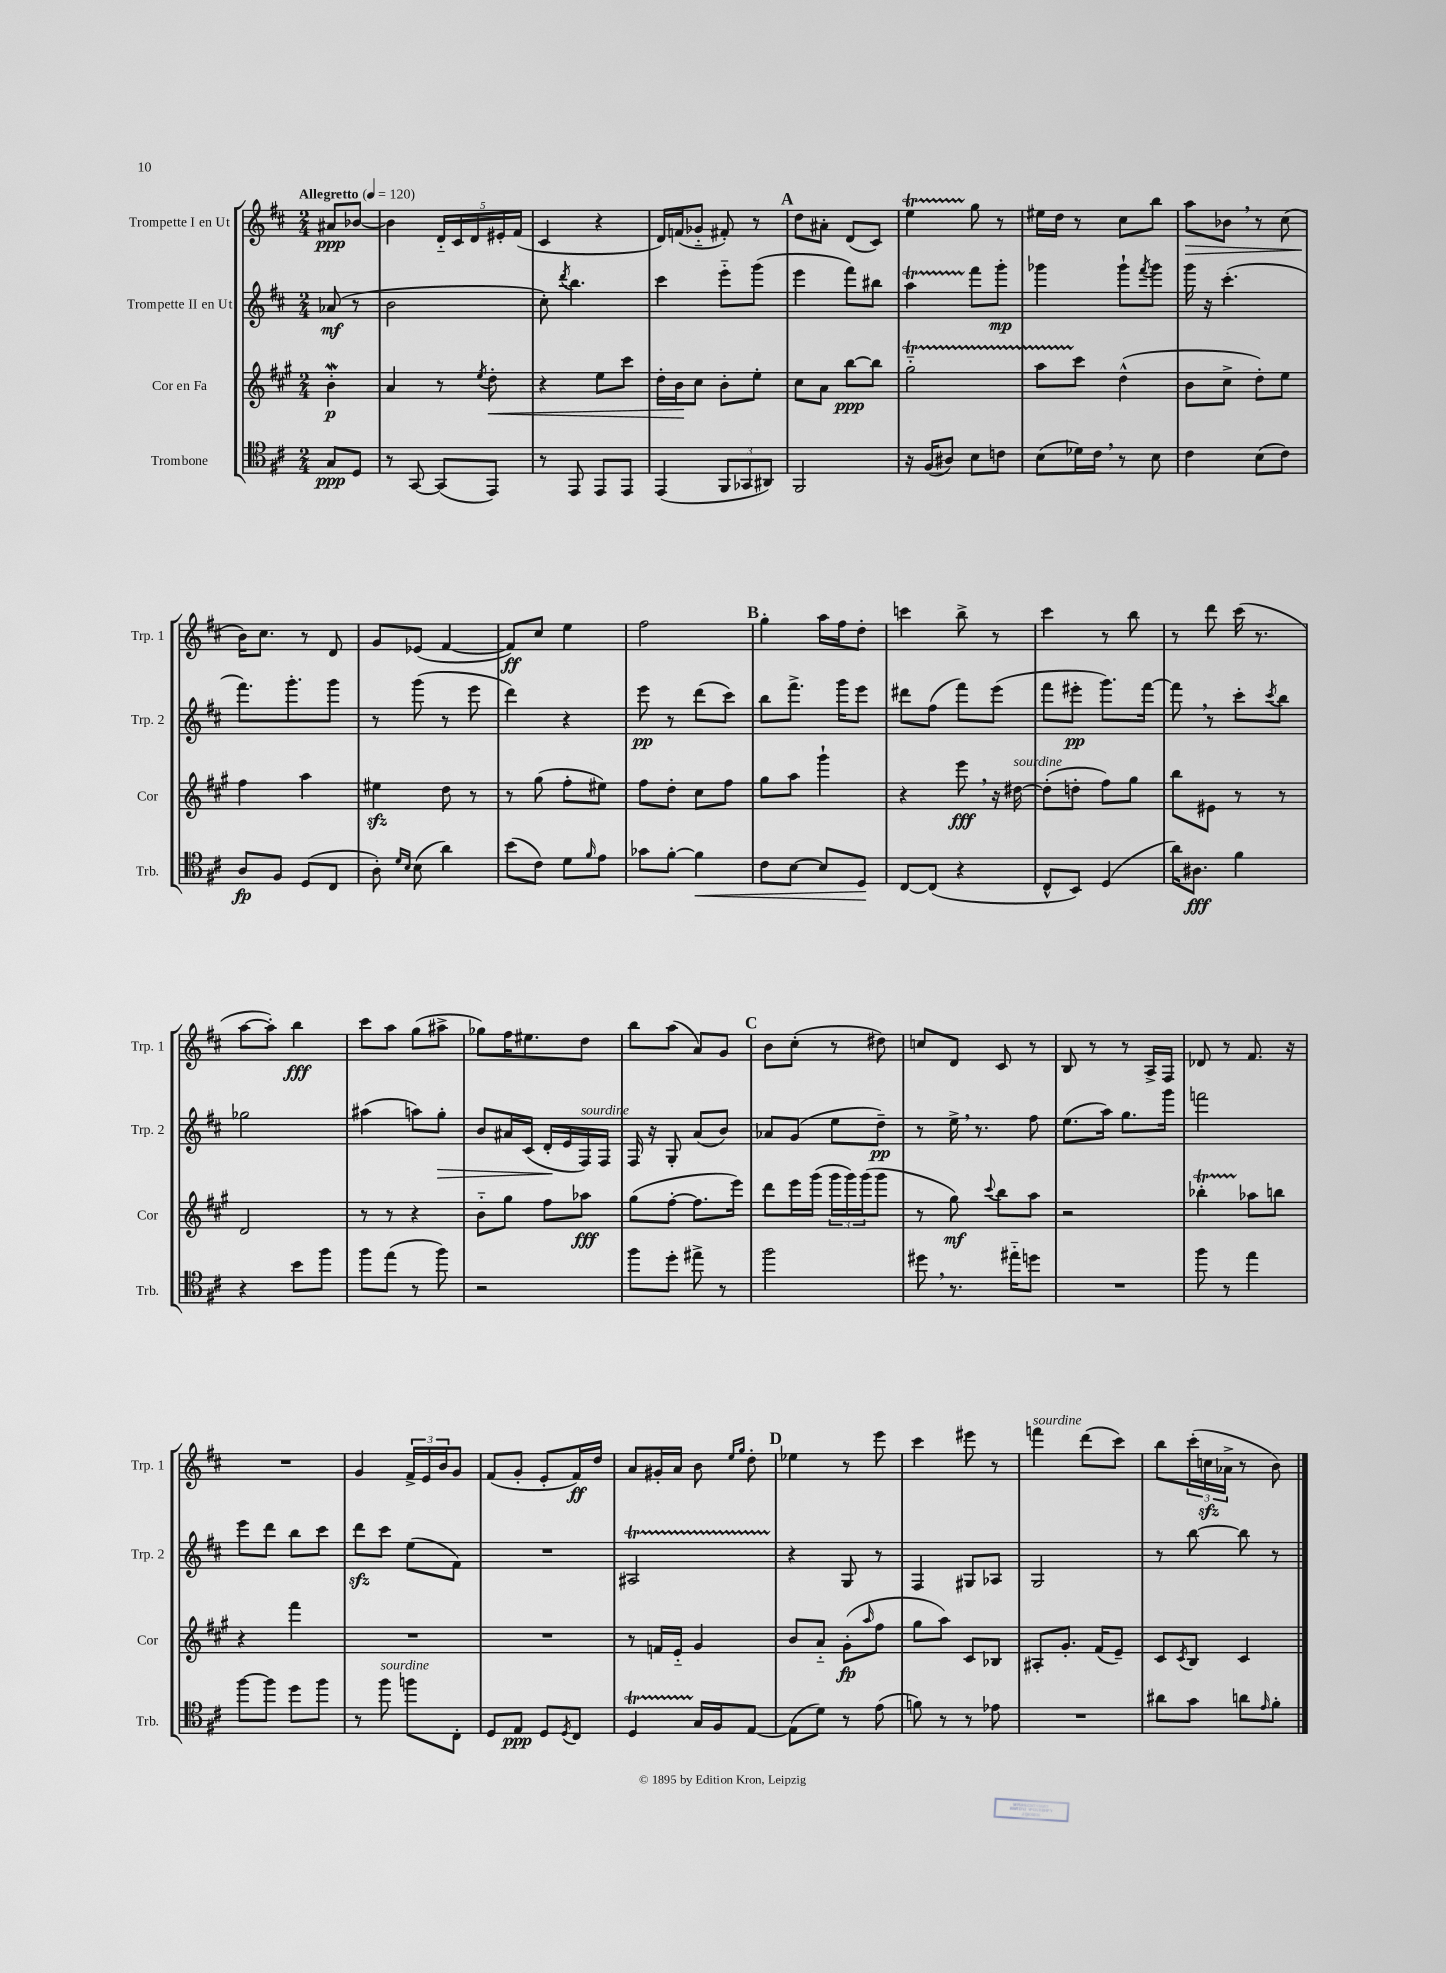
<<
\new StaffGroup <<
\new Staff = "s0" \with { instrumentName = "Trompette I en Ut" shortInstrumentName = "Trp. 1" } {
    \clef treble \key d \major \numericTimeSignature \time 2/4 \partial 4 \tempo "Allegretto" 4 = 120
    ais'8\ppp bes'8~ |
    bes'4 \tuplet 5/4 { d'16-_ cis'16 d'16 eis'16-. fis'16( } |
    cis'4 r4 |
    d'16) f'16( ges'8-_ fis'8-.) r8 |
    \mark \markup { \bold "A" } d''8 ais'8-. d'8( cis'8) |
    e''4\startTrillSpan g''8\stopTrillSpan r8 |
    eis''16 d''16 r8 cis''8 b''8 |
    a''8\> bes'8 \breathe r8 cis''8( |
    b'16\!) cis''8. r8 d'8 |
    g'8 ees'8( fis'4~ |
    fis'8\ff) cis''8 e''4 |
    fis''2 |
    \mark \markup { \bold "B" } g''4-. a''16 fis''16 d''8-. |
    c'''4 b''8-> r8 |
    cis'''4 r8 b''8 |
    r8 d'''8 cis'''16( r8. |
    a''8~ a''8-.) b''4\fff |
    cis'''8 a''8 g''8( ais''8-> |
    ges''8) fis''16 eis''8. d''8 |
    b''8 a''8( a'8) g'8 |
    \mark \markup { \bold "C" } b'8 cis''8-.( r8 dis''8) |
    c''8 d'8 cis'8 r8 |
    b8 r8 r8 a16-> fis16 |
    des'8 r8 fis'8. r16 |
    R2 |
    g'4 \tuplet 3/2 { fis'16-> e'16 b'16 } g'8 |
    fis'8( g'8-. e'8-. fis'16\ff) d''16 |
    a'8 gis'16-. a'16 b'8 \grace { e''16 g''16 } d''8-. |
    \mark \markup { \bold "D" } ees''4 r8 e'''8 |
    cis'''4 eis'''8 r8 |
    f'''4^\markup { \italic "sourdine" } d'''8( cis'''8) |
    b''8 \tuplet 3/2 { cis'''16-.( c''16\sfz aes'16-> } r8 b'8) \bar "|." |
}
\new Staff = "s1" \with { instrumentName = "Trompette II en Ut" shortInstrumentName = "Trp. 2" } {
    \clef treble \key d \major \numericTimeSignature \time 2/4 \partial 4
    aes'8\mf( r8 |
    b'2 |
    cis''8-.) \acciaccatura { d'''8 } b''4. |
    cis'''4 e'''8-_ g'''8( |
    \mark \markup { \bold "A" } e'''4 fis'''8) bis''8 |
    a''4\startTrillSpan fis'''8\stopTrillSpan g'''8-.\mp |
    ges'''4 ges'''8-! \acciaccatura { fis'''8 } ges'''8 |
    g'''16 r16 cis'''4.-.( |
    fis'''8.) g'''8.-. g'''8 |
    r8 g'''8( r8 e'''8 |
    d'''4) r4 |
    e'''8\pp r8 d'''8( cis'''8) |
    \mark \markup { \bold "B" } b''8 fis'''8.-> g'''16 e'''8 |
    dis'''8 fis''8( fis'''8) e'''8( |
    fis'''8 eis'''8-.\pp g'''8.) fis'''16~ |
    fis'''8 \breathe r8 cis'''8-. \acciaccatura { cis'''8 } b''8 |
    ges''2 |
    ais''4( a''8) g''8-.\> |
    b'8 ais'16 cis'16( d'16-.\! e'16 fis16^\markup { \italic "sourdine" }) fis16 |
    fis16 r16 g8-. a'8( b'8) |
    \mark \markup { \bold "C" } aes'8 g'8( e''8 d''8--\pp) |
    r8 e''16-> \breathe r8. fis''8 |
    e''8.( a''16) g''8. g'''16 |
    f'''2 |
    e'''8 d'''8 b''8 cis'''8 |
    d'''8\sfz cis'''8 e''8( fis'8) |
    R2 |
    ais2\startTrillSpan |
    \mark \markup { \bold "D" } r4\stopTrillSpan g8 r8 |
    fis4 gis8 aes8 |
    g2 |
    r8 b''8~ b''8 r8 \bar "|." |
}
\new Staff = "s2" \with { instrumentName = "Cor en Fa" shortInstrumentName = "Cor" } {
    \clef treble \key a \major \numericTimeSignature \time 2/4 \partial 4
    b'4-.\mordent\p |
    a'4 r8 \acciaccatura { e''8 } d''8-.\< |
    r4 e''8 cis'''8 |
    d''16-. b'16\! cis''8 b'8-. e''8-. |
    \mark \markup { \bold "A" } cis''8 a'8 b''8~\ppp b''8 |
    gis''2-_\startTrillSpan |
    a''8 cis'''8\stopTrillSpan d''4-^( |
    b'8 cis''8-> d''8-.) e''8 |
    fis''4 a''4 |
    eis''4\sfz d''8 r8 |
    r8 gis''8( fis''8-. eis''8) |
    fis''8 d''8-. cis''8 fis''8 |
    \mark \markup { \bold "B" } gis''8 a''8 gis'''4-! |
    r4 e'''8\fff \breathe r16 dis''16~^\markup { \italic "sourdine" } |
    dis''8-.( d''8-. fis''8) gis''8 |
    b''8 eis'8 r8 r8 |
    d'2 |
    r8 r8 r4 |
    b'8-_ gis''8 fis''8 aes''8\fff |
    gis''8( fis''8~-. fis''8. e'''16) |
    \mark \markup { \bold "C" } d'''8 e'''16 gis'''16( \tuplet 3/2 { gis'''16 gis'''16) gis'''16( } gis'''8 |
    r8 gis''8\mf) \appoggiatura { cis'''8 } b''8 a''8 |
    r2 |
    bes''4-.\startTrillSpan aes''8\stopTrillSpan b''8 |
    r4 fis'''4 |
    R2 |
    R2 |
    r8 f'16 e'16-_ gis'4 |
    \mark \markup { \bold "D" } b'8 a'8-_ gis'8-.\fp( \grace { a''16 } fis''8 |
    gis''8 a''8) cis'8 bes8 |
    ais8-. gis'8.-. fis'16( e'8--) |
    cis'8 \acciaccatura { cis'8 } b8 cis'4 \bar "|." |
}
\new Staff = "s3" \with { instrumentName = "Trombone" shortInstrumentName = "Trb." } {
    \clef tenor \key d \major \numericTimeSignature \time 2/4 \partial 4
    g8\ppp d8 |
    r8 g,8~ g,8( e,8) |
    r8 e,8 e,8 e,8 |
    e,4( \tuplet 3/2 { fis,8 ges,8 ais,8) } |
    \mark \markup { \bold "A" } fis,2 |
    r16 fis16( ais8) b8 c'8 |
    b8( des'16) cis'16 \breathe r8 b8 |
    cis'4 b8( cis'8) |
    a8\fp fis8 d8( cis8 |
    a8-.) \grace { d'16 b16 } b8( a'4) |
    b'8( cis'8) d'8 \grace { fis'16 } e'8 |
    ges'8 fis'8~-. fis'4\< |
    \mark \markup { \bold "B" } cis'8 b8~ b8 d8\! |
    cis8~ cis8( r4 |
    cis8-^ b,8) d4( |
    a'16) ais8.\fff fis'4 |
    r4 b'8 fis''8 |
    fis''8 e''8( r8 fis''8) |
    r2 |
    fis''8 d''8-. eis''8-> r8 |
    \mark \markup { \bold "C" } fis''2 |
    dis''8 \breathe r8. eis''16-_ d''8 |
    R2 |
    fis''8 r8 e''4 |
    fis''8~ fis''8 d''8 fis''8 |
    r8 fis''8^\markup { \italic "sourdine" } f''8 cis8-. |
    d8 e8\ppp d8 \acciaccatura { d8 } cis8 |
    d4\startTrillSpan g16\stopTrillSpan fis16 e8~ |
    \mark \markup { \bold "D" } e8( d'8) r8 e'8( |
    f'8) r8 r8 ees'8 |
    R2 |
    ais'8 g'8 a'8 \grace { e'16 } fis'8-. \bar "|." |
}
>>
>>
\layout { \context { \Score \remove "Bar_number_engraver" } }
